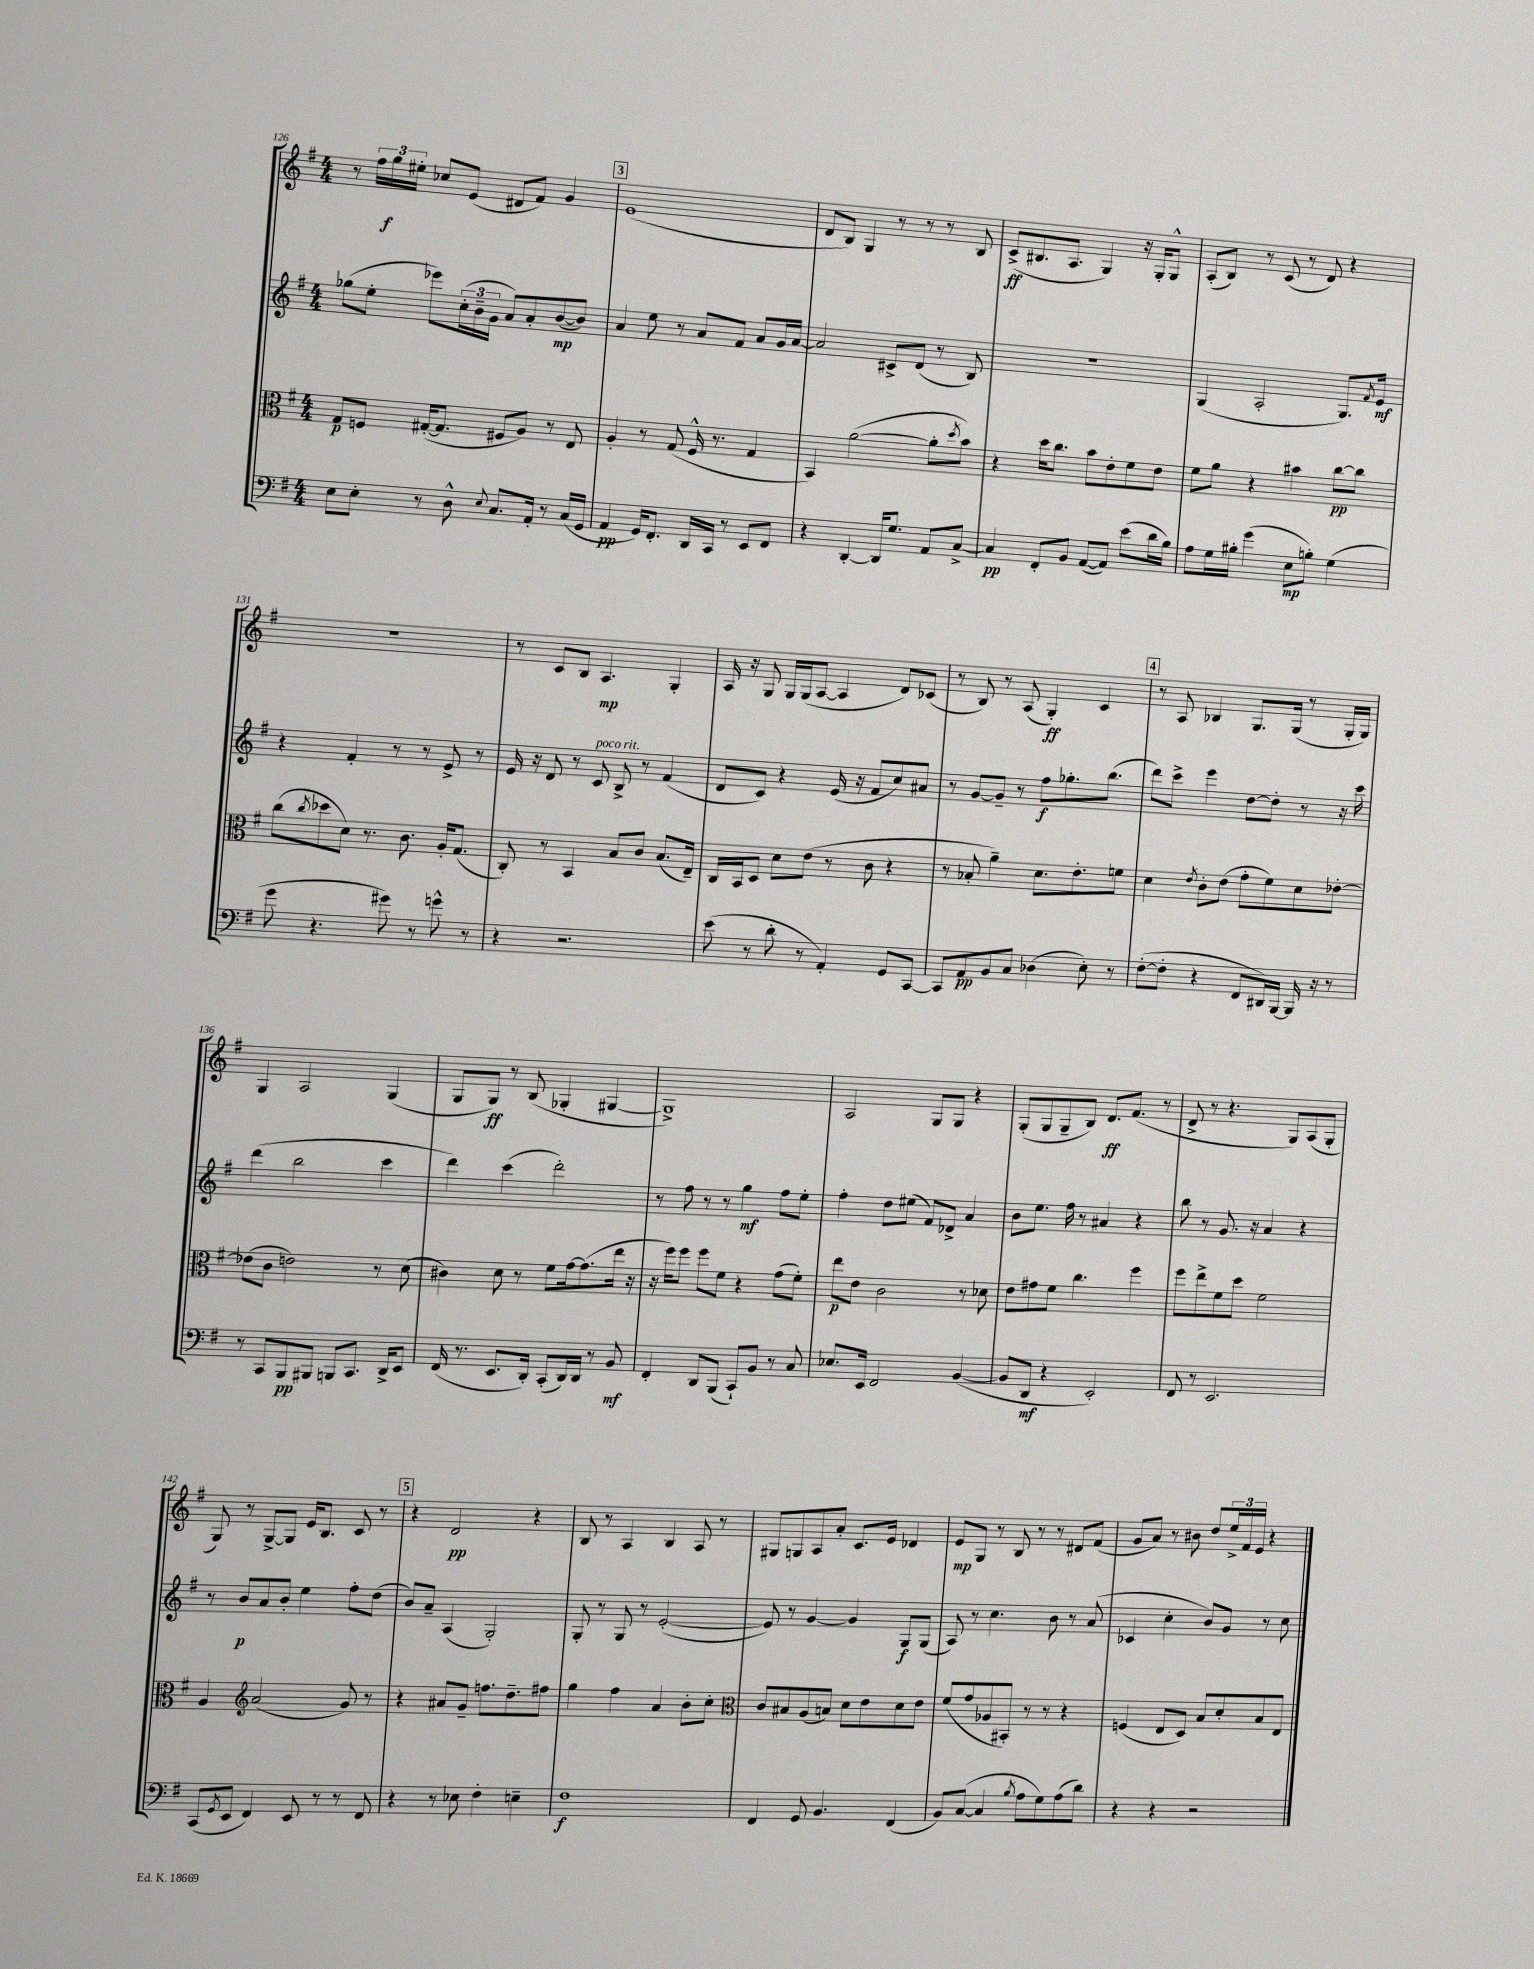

**kern	**kern	**kern	**kern
*staff4	*staff3	*staff2	*staff1
*clefF4	*clefC3	*clefG2	*clefG2
*k[f#]	*k[f#]	*k[f#]	*k[f#]
*M4/4	*M4/4	*M4/4	*M4/4
8E	8G	(8gg-	8r
8E'	8F	8ee'	24ff#
.	.	.	24gg
.	.	.	24ee#'
8r	([16G#'	8eee-)	8cc-
.	8.G#]	.	.
8D^^	.	(24cc'	(8e
.	.	24b~	.
.	.	24g	.
8qqE	.	.	.
8.C	8F#	8a)	8d#
.	8A)	8a'	8f#)
16AA'	.	.	.
8r	8r	([8b	4g
(16C	8E	8b])	.
16GG	.	.	.
=	=	=	=
4AA	4A'	4a	(1e
16GG)	8r	8ee	.
8.FF#'	.	.	.
.	(8G	8r	.
16DD	16F#^^	8a	.
16CC	8.r	.	.
8r	.	8f#	.
8EE	4G	8a	.
8FF#	.	16g	.
.	.	[16a	.
=	=	=	=
4r	4BB)	2a]	8d
.	.	.	8B)
[4DD'	([2a	.	4G
16DD]	.	8c#^	8r
8.G	.	.	.
.	.	(8d	8r
8AA	8a']	8r	8r
.	8qdd	.	.
[8C^	8b)	8B)	8B
=	=	=	=
4C]	4r	1r	(8c^
.	.	.	8.B#
8FF#'	16dd	.	.
.	8.cc	.	8.A
8BB	.	.	.
([8AA	8b	.	4G)
8AA])	8e'	.	.
(8e	8f#	.	16r
.	.	.	16G'
16d	8e	.	8G^^
16B)	.	.	.
=	=	=	=
8A	8f#	(4G	(8A'
16G	8a	.	8B)
16B#'	.	.	.
(4g	4r	2A'	8r
.	.	.	(8c
8E	4b#	.	8r
8B')	.	.	8d)
(4G	[8cc	8.G)	4r
.	8cc]	.	.
.	.	8qf#	.
.	.	16e	.
=	=	=	=
8g	(8cc	4r	1r
.	8qcc	.	.
4.r	8dd-	.	.
.	8d)	4f#'	.
.	8.r	.	.
8g#)	.	8r	.
.	8.c	.	.
8r	.	8r	.
8g^^	16A'	8e^	.
.	(8.G	.	.
8r	.	8r	.
=	=	=	=
4r	8C')	16e	8r
.	.	16r	.
.	8r	8d	8c
2.r	4BB	8r	8B
.	.	8c	4.A
.	8B	8B^	.
.	8c	8r	.
.	(8.B	(4f#	4G'
.	16E~)	.	.
=	=	=	=
(8e	16C	8d	16A
.	16BB	.	16r
8r	8D	8c)	8G
8d'	8d	4r	16G
.	.	.	(16G
8r	(8e	.	[8A
4AA')	8r	(16e	4A]
.	.	16r	.
.	8c	8f#	.
8GG	4r	8cc)	8d)
[8CC	.	8a#	(8c-
=	=	=	=
8CC]	8r	8r	8r
8AA	8B-'	[8g	8B)
8BB	4a~)	8g~]	8r
8C	.	8r	(8A
(4D-	8.d	8ff#	4G')
.	.	8.gg-'	.
.	8.e'	.	.
8E')	.	.	4c
.	.	(8.bb	.
8r	8f	.	.
=	=	=	=
([8F#'	4d	8ddd)	8r
8F#']	.	8ccc^	8A
.	8qe	.	.
4r	8c'	4eee	4B-
.	(8e	.	.
8FF#	8g'	[8dd	8.G
16DD#)	8f#)	8dd']	.
[16BBB	.	.	(16G
16BBB]	8d	8r	8r
16r	.	.	.
8r	[8e-'	16r	16G'
.	.	16ccc	16G)
=	=	=	=
8r	(8e-]	(4ddd	4G
8CC	8c	.	.
8BBB	2e)	2bb	2A
8BBB#	.	.	.
8BBB	.	.	.
8.CC	.	.	.
.	8r	4ccc	(4G
16DD^	.	.	.
8EE	(8d	.	.
=	=	=	=
(16FF#	4c#)	4ddd)	8G
8.r	.	.	.
.	.	.	8G)
8.EE	8d	(4ccc	8r
.	8r	.	(8B
16DD')	.	.	.
(8CC'	8f#	2ddd')	4G-'
16DD)	[16g	.	.
16DD	(8.g]	.	.
8r	.	.	[4G#
8BB	16ee	.	.
.	16r	.	.
=	=	=	=
4FF#'	16r	8r	1G#^])
.	16ff#)	.	.
.	8ff#	8ff#	.
8DD	8ff#	8r	.
(8BBB	8f#	8r	.
8CC`)	4r	4gg	.
8BB	.	.	.
8r	(8g	8ff#	.
8C	8f#')	8ee'	.
=	=	=	=
8.E-	8ee	4ff#'	2A
.	8e	.	.
16EE	.	.	.
2FF#	2c	8dd	.
.	.	(8ee#	.
.	.	8f#)	8G
.	.	8d-^	8G
([4BB	8r	4a	4r
.	8d-	.	.
=	=	=	=
8BB]	8e	8b	(8G'
8DD	8g#	8.ee	8G
4r	8f#	.	8G~
.	.	16ff#	.
.	4.cc	8r	8B)
2EE')	.	4a#	8.d
.	.	.	(8.f#
.	4ff#	4r	.
.	.	.	8r
=	=	=	=
8FF#	8ff#	8bb	8d^
8r	8ee^	8r	8r
2.EE	8f#	8.g	4.r
.	8dd	.	.
.	.	16r	.
.	2f#	4a	.
.	.	.	8G)
.	.	4r	(8A
.	.	.	8G'
=	=	=	=
(8CC	4A	8r	8G)
8qGG	.	.	.
8EE	.	8b	8r
*	*clefG2	*	*
4FF#)	(2a	8a	[8G^
.	.	8b'	8G]
8EE	.	4ee	16e
.	.	.	8.B
8r	.	.	.
8r	8g)	8ff#'	8c
8FF#	8r	(8dd	8r
=	=	=	=
4r	4r	8b)	4r
.	.	8a~	.
8r	8a#	(4A	2d
8E-	8g~	.	.
4F#'	8.ff	2G')	.
.	8.dd~	.	.
4E~	.	.	4r
.	8ff#	.	.
=	=	=	=
1F#	4gg	8G'	8B
.	.	8r	8r
.	4ff#	8G	4A
.	.	8r	.
.	4a	([2e'	4B
.	8b'	.	8A
.	8cc'	.	8r
=	=	=	=
*	*clefC3	*	*
4FF#	8c	8e])	8G#
.	8B#	8r	8G
8GG	(8A	[4g	8A
4.BB	8B)	.	8a'
.	8d	4g]	8.c
.	8e	.	.
.	.	.	16e
(4FF#	8d	8G	4d-
.	8e	(8G	.
=	=	=	=
8BB)	(8f#	8A)	8e
([8C	8g	8r	8G
4C]	8A-	4.cc	8r
.	8BB#')	.	8B
8qB	.	.	.
8A	8r	.	8r
8G)	8r	8b	8r
(8A	4r	8r	8d#
8d)	.	(8a	(8f#
=	=	=	=
4r	(4F	4c-	8g
.	.	.	8a)
4r	8E	4cc'	8r
.	8D)	.	8b#
2r	8B	8b)	8dd
.	8d'	8g	24ee^
.	.	.	24f#
.	.	.	24e
.	8B	8r	4r
.	8E	8cc	.
==	==	==	==
*-	*-	*-	*-
